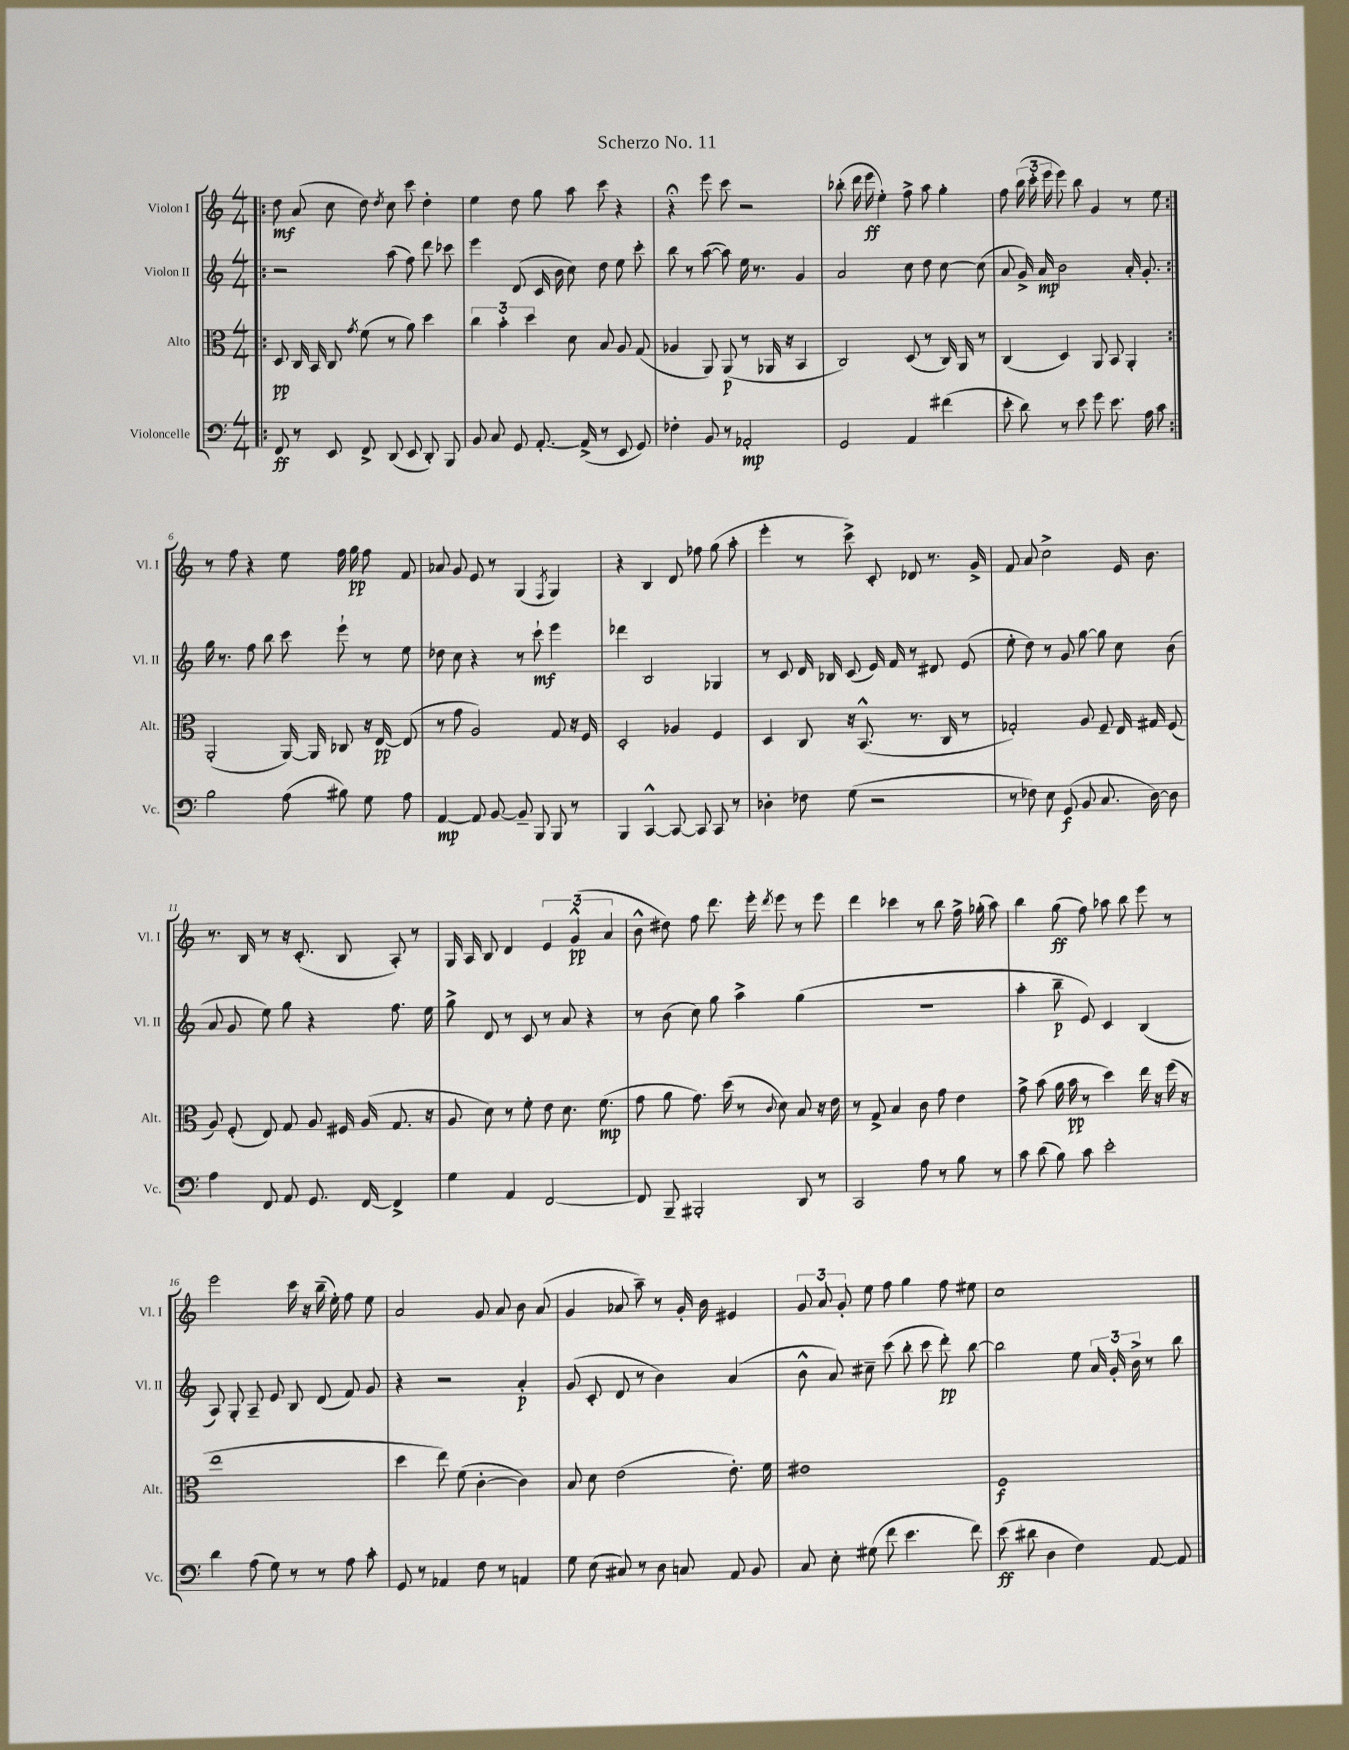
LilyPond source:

\header { title = "Scherzo No. 11" }
<<
\new StaffGroup <<
\new Staff = "s0" \with { instrumentName = "Violon I" shortInstrumentName = "Vl. I" } {
    \clef treble \key c \major \numericTimeSignature \time 4/4
    \autoBeamOff \repeat volta 2 { \bar ".|:" d''8\mf a'8( c''8 d''8) \acciaccatura { d''8 } c''8 c'''8 d''4-. |
    e''4 d''8 g''8 a''8 c'''8 r4 |
    r4\fermata e'''8 c'''8 r2 |
    bes''8-.( d'''16 e'''16\ff e''4-.) f''8-> a''8 g''4-. |
    f''8 \tuplet 3/2 { b''16( c'''16-. e'''16 } e'''8) b''8 g'4 r8 e''8 | }
    r8 f''8 r4 e''8 f''16 g''16\pp f''8 f'8 |
    aes'8 g'8 e'8 r8 g4( \acciaccatura { f8 } g4) |
    r4 b4 d'8 fes''8 g''8( a''8-. |
    e'''4-. r8 c'''8->) c'8-. des'8 r8. g'16-> |
    f'8 a'8 c''2-> e'16 b'8. |
    r8. b16 r8 r16 c'8.-.( b8 a8-.) r8 |
    g16 a16 b8 d'4 \tuplet 3/2 { e'4 g'4-^\pp( a'4 } |
    b'8-^ dis''8) f''8 d'''8. e'''16-. \acciaccatura { d'''8 } e'''8 r8 e'''8 |
    d'''4 ces'''4 r8 b''8 f''16-> ges''16-.( a''8) |
    b''4 g''8\ff( f''8) aes''8 b''8 e'''8 r8 |
    e'''2 c'''16 r16 b''16--( e''16-.) f''8 e''8 |
    a'2 g'8 a'8 b'8 a'8( |
    g'4 aes'8 a''8--) r8 g'16-. b'16 eis'4 |
    \tuplet 3/2 { g'8 a'8 g'8-. } e''8 f''8 g''4 f''8 eis''8 |
    c''1 \bar "|." |
}
\new Staff = "s1" \with { instrumentName = "Violon II" shortInstrumentName = "Vl. II" } {
    \clef treble \key c \major \numericTimeSignature \time 4/4
    \autoBeamOff \repeat volta 2 { \bar ".|:" r2 a''8( f''8) d'''8 ces'''8 |
    e'''4 d'8( c'16 b'16 c''8) d''8 e''8 c'''8-. |
    b''8 r8 a''8~( a''8) e''16 r8. g'4 |
    a'2 c''8 d''8 c''8~ c''8( |
    a'8 g'16->) a'16\mp b'2 a'16-. g'8.-. | }
    g''16 r8. f''8 b''8 c'''8 e'''8-! r8 e''8 |
    des''8 c''8 r4 r8 c'''8-!\mf e'''4 |
    des'''4 b2 ges4 |
    r8 c'8 d'16 bes16 c'8( e'16) f'16 r8 dis'8 e'8( |
    e''8-. d''8) r8 g'8 g''8~ g''8 c''8 b'8( |
    a'8 g'8 e''8) g''8 r4 f''8. e''16 |
    g''8-> d'8 r8 c'8 r8 a'8 r4 |
    r8 b'8( c''8) g''8 a''4-> g''4( |
    R1 |
    a''4-. b''8--\p e'8) c'4 b4( |
    a8) g8-. a8-- e'8 b8 d'8( f'8) g'8 |
    r4 r2 a'4-.\p |
    g'8( c'8-. d'8 r8 b'4) a'4( |
    b'8-^ a'8) cis''8-- c'''8( b''8-. c'''8 d'''8-.\pp) b''8~ |
    b''2 e''8 \tuplet 3/2 { a'16 g'16-. b'16-> } r8 b''8 \bar "|." |
}
\new Staff = "s2" \with { instrumentName = "Alto" shortInstrumentName = "Alt." } {
    \clef alto \key c \major \numericTimeSignature \time 4/4
    \autoBeamOff \repeat volta 2 { \bar ".|:" d8\pp c16 b,16 c8 \acciaccatura { g'8 } f'8( r8 a'8) d''4 |
    \tuplet 3/2 { c''4 b'4-. d''4 } d'8 b8 a8 g8( |
    aes4 a,8) a,8\p( r8 aes,16 r16 b,4 |
    c2) d8( r8 c16) a,16 r8 |
    c4( d4) a,8 b,8 a,4-. | }
    a,2-.( a,16~) a,16 ces8 r16 e16~\pp e8( |
    r8 g'8 a2) g8 r16 f16 |
    d2-. aes4 f4 |
    d4 c8 r16 b,8.-^( r8. c16 r8 |
    ges2-.) a8 f8-- e16 gis16 f8( |
    a8) f8-.( e8) g8 a8 fis16 a16( g8. r16 |
    a8 d'8) r8 f'8-. e'8 d'8. f'8.\mp( |
    g'8 a'8 g'8.) d''16( r8 \appoggiatura { c'8 } d'8) b8 r16 e'16 |
    r8 g8-> b4 c'8 g'8 e'4 |
    g'8-> b'8( a'16 b'16\pp r8 d''4) e''16 r16 f''16( r16 |
    e''1 |
    d''4 e''8) f'8( c'4~-. c'4) |
    b8 d'8 e'2( e'8.-.) f'16 |
    eis'1 |
    f1\f \bar "|." |
}
\new Staff = "s3" \with { instrumentName = "Violoncelle" shortInstrumentName = "Vc." } {
    \clef bass \key c \major \numericTimeSignature \time 4/4
    \autoBeamOff \repeat volta 2 { \bar ".|:" f,8\ff r8 e,8 f,8-> d,8( e,8 d,8-.) b,,8 |
    b,8 c8 g,8 a,8.~-. a,16->( r8 e,8 g,8) |
    fes4-. b,8 r8 aes,2-.\mp |
    g,2 a,4 fis'4( |
    e'8-. d'8) r8 e'8 g'8 e'8. a16 c'8 | }
    b2 a8( bis8) g8 a8 |
    a,4~\mp a,8 b,8~ b,8-- b,,8 b,,8 r8 |
    b,,4 c,4~-^ c,8~ c,8 c,8 r8 |
    des4-. fes8 g8( r2 |
    r8 fes8) e8 g,8\f( b,8 c8. d16~) d8 |
    a4 f,8 a,8 g,8. f,16~ f,4-> |
    g4 a,4 f,2~ |
    f,8 b,,8-- bis,,2-. d,8 r8 |
    c,2 a8 r8 b8 r8 |
    c'8 d'8( b8) c'8 e'2-. |
    d'4 a8( g8) r8 r8 a8 c'8-. |
    g,8 r8 aes,4 f8 r8 a,4 |
    g8 e8( cis8) r8 d8 c8 a,8 b,8 |
    c8 e8-. gis8( f'8 e'4. f'8) |
    e'8\ff( dis'8 d4 f4) a,8~ a,8 \bar "|." |
}
>>
>>
